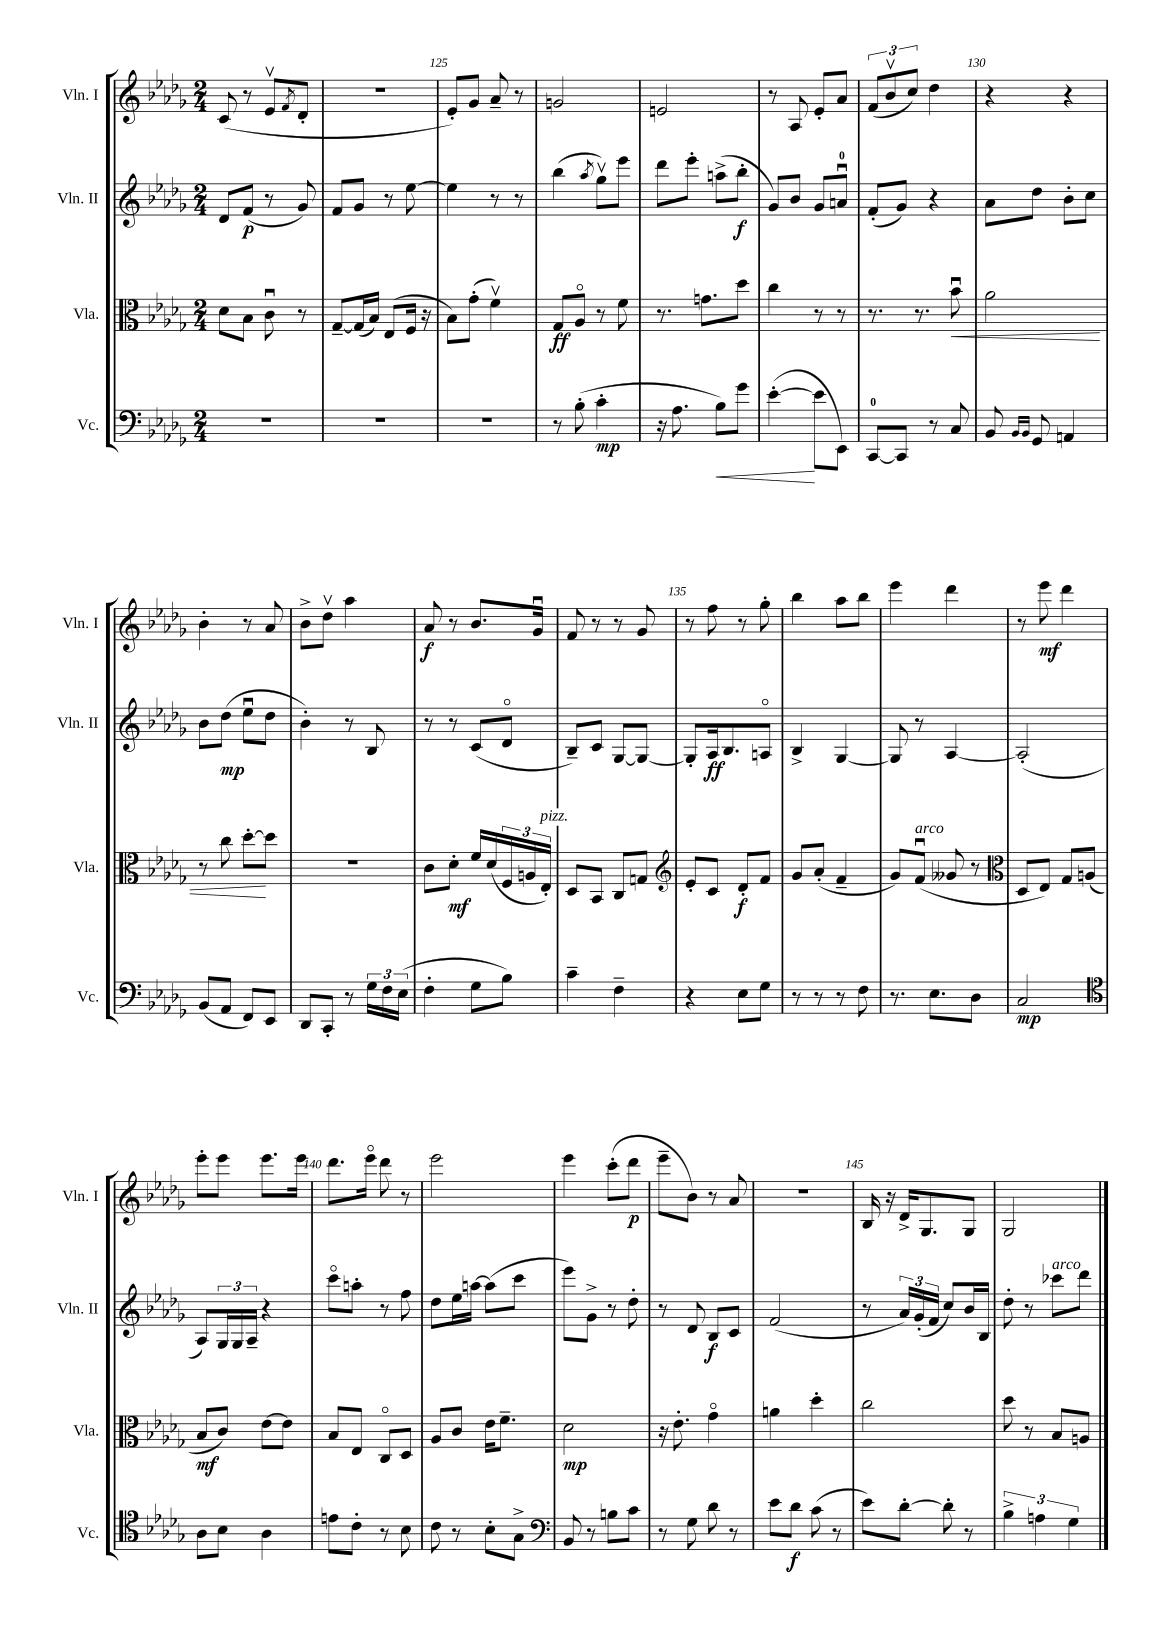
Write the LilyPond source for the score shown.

<<
\new StaffGroup <<
\new Staff = "s0" \with { instrumentName = "Vln. I" shortInstrumentName = "Vln. I" } {
    \clef treble \key des \major \numericTimeSignature \time 2/4
    c'8( r8 ees'8\upbow \acciaccatura { f'8 } des'8-. |
    R2 |
    ees'8-.) ges'8 aes'8-- r8 |
    g'2 |
    e'2 |
    r8 aes8 ees'8-. aes'8 |
    \tuplet 3/2 { f'8( bes'8\upbow c''8) } des''4 |
    r4 r4 |
    bes'4-. r8 aes'8 |
    bes'8-> des''8\upbow aes''4 |
    aes'8\f r8 bes'8. ges'16\downbow |
    f'8 r8 r8 ges'8 |
    r8 f''8 r8 ges''8-. |
    bes''4 aes''8 bes''8 |
    ees'''4 des'''4 |
    r8 ees'''8\mf des'''4 |
    ees'''8-. ees'''8 ees'''8. ees'''16 |
    des'''8. ees'''16\flageolet des'''8 r8 |
    ees'''2 |
    ees'''4 c'''8-.( des'''8\p |
    ees'''8-- bes'8) r8 aes'8 |
    R2 |
    bes16 r16 des'16-> ges8. ges8 |
    ges2 \bar "|." |
}
\new Staff = "s1" \with { instrumentName = "Vln. II" shortInstrumentName = "Vln. II" } {
    \clef treble \key des \major \numericTimeSignature \time 2/4
    des'8 f'8\p( r8 ges'8) |
    f'8 ges'8 r8 ees''8~ |
    ees''4 r8 r8 |
    bes''4( \acciaccatura { aes''8 } ges''8\upbow) ees'''8 |
    des'''8 ees'''8-. a''8->( bes''8-.\f |
    ges'8) bes'8 ges'8 a'8-0\downbow |
    f'8-.( ges'8) r4 |
    aes'8 des''8 bes'8-. c''8 |
    bes'8 des''8\mp( ees''8\downbow des''8 |
    bes'4-.) r8 bes8 |
    r8 r8 c'8( des'8\flageolet |
    bes8--) c'8 ges8~ ges8~ |
    ges8-. aes16\ff bes8. a8\flageolet |
    bes4-> ges4~ |
    ges8 r8 aes4~ |
    aes2-.( |
    aes8) \tuplet 3/2 { ges16 ges16 aes16-- } r4 |
    c'''8\flageolet a''8-. r8 f''8 |
    des''8 ees''16 a''16~ a''8( c'''8 |
    ees'''8) ges'8-> r8 des''8-. |
    r8 des'8 bes8\f c'8 |
    f'2( |
    r8 \tuplet 3/2 { aes'16) ges'16-.( f'16 } c''8) bes'16 bes16 |
    des''8-. r8 ces'''8^\markup { \italic "arco" } des'''8 \bar "|." |
}
\new Staff = "s2" \with { instrumentName = "Vla." shortInstrumentName = "Vla." } {
    \clef alto \key des \major \numericTimeSignature \time 2/4
    des'8 bes8 c'8\downbow r8 |
    ges8~-- ges16( bes16) ees8( f16 r16 |
    bes8) ges'8-.( f'4\upbow) |
    ges8\ff aes8\flageolet r8 f'8 |
    r8. g'8. des''8 |
    c''4 r8 r8 |
    r8. r8. bes'8\downbow\< |
    aes'2 |
    r8 c''8 des''8~-.\! des''8 |
    R2 |
    c'8 des'8-.\mf f'16 des'16( \tuplet 3/2 { f16 a16 ees16-.^\markup { \italic "pizz." }) } |
    des8 bes,8 c8 g8 |
    \clef treble ees'8-. c'8 des'8-.\f f'8 |
    ges'8 aes'8-.( f'4-- |
    ges'8) f'8\downbow^\markup { \italic "arco" }( geses'8 r8 |
    \clef alto des8 ees8) ges8 a8( |
    bes8\mf c'8) ees'8~ ees'8 |
    bes8 ees8 c8\flageolet des8 |
    aes8 c'8 ees'16 f'8.-- |
    des'2\mp |
    r16 ees'8.-. ges'4\flageolet |
    a'4 des''4-. |
    c''2 |
    des''8 r8 bes8 a8 \bar "|." |
}
\new Staff = "s3" \with { instrumentName = "Vc." shortInstrumentName = "Vc." } {
    \clef bass \key des \major \numericTimeSignature \time 2/4
    R2 |
    R2 |
    R2 |
    r8 bes8-.( c'4-.\mp |
    r16 aes8. bes8\<) ges'8 |
    ees'4~-.\!( ees'8 ees,8) |
    c,8-0~ c,8 r8 c8 |
    bes,8 \grace { bes,16 bes,16 } ges,8 a,4 |
    bes,8( aes,8 f,8) ees,8 |
    des,8 c,8-. r8 \tuplet 3/2 { ges16 f16 ees16( } |
    f4-. ges8 bes8) |
    c'4-- f4-- |
    r4 ees8 ges8 |
    r8 r8 r8 f8 |
    r8. ees8. des8 |
    c2\mp |
    \clef tenor aes8 bes8 aes4 |
    e'8 c'8-. r8 bes8 |
    c'8 r8 bes8-. ges8-> |
    \clef bass bes,8 r8 b8 c'8 |
    r8 ges8 des'8 r8 |
    ees'8 des'8\f c'8( r8 |
    ees'8) des'8~-. des'8-. r8 |
    \tuplet 3/2 { bes4-> a4 ges4 } \bar "|." |
}
>>
>>
\layout { \context { \Score currentBarNumber = #123 \override BarNumber.break-visibility = ##(#f #t #t) barNumberVisibility = #(every-nth-bar-number-visible 5) } }
